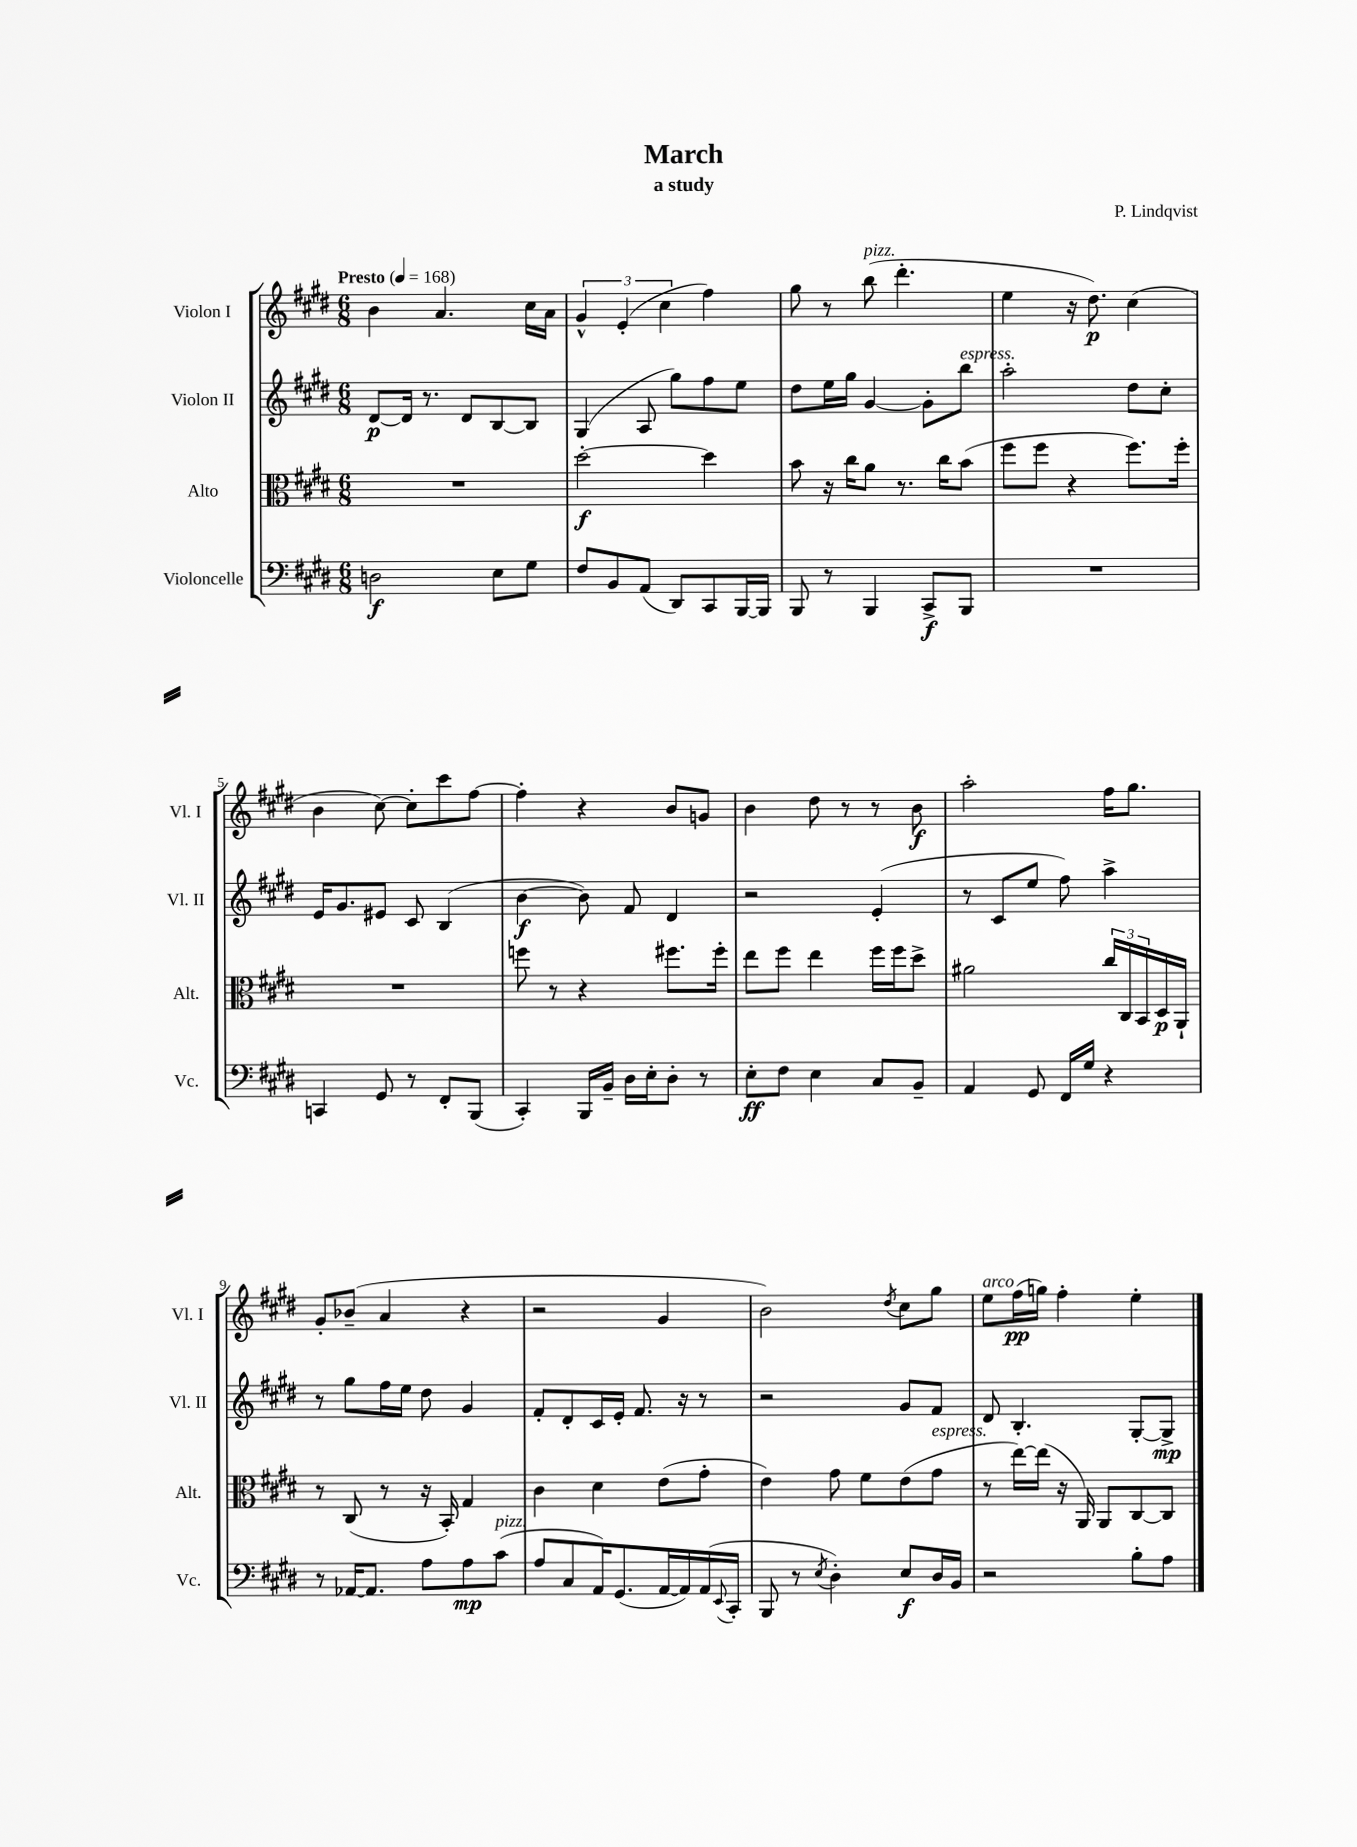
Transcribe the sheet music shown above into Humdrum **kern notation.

**kern	**kern	**kern	**kern
*staff4	*staff3	*staff2	*staff1
*clefF4	*clefC3	*clefG2	*clefG2
*k[f#c#g#d#]	*k[f#c#g#d#]	*k[f#c#g#d#]	*k[f#c#g#d#]
*M6/8	*M6/8	*M6/8	*M6/8
*MM168	*MM168	*MM168	*MM168
2D\	2.r	[8d#/L	4b\
.	.	16d#/]Jk	.
.	.	8.r	.
.	.	.	4.a/
.	.	8d#/L	.
8E\L	.	[8B/	.
8G#\J	.	8B/]J	16cc#\LL
.	.	.	16a\JJ
=	=	=	=
8F#/L	[2dd#'\	(4G#/	6g#^^/
8BB/	.	.	.
.	.	.	(6e'/
(8AA/J	.	8A/	.
.	.	.	6cc#\
8DD#/L)	.	8gg#\L)	.
8CC#/	4dd#\]	8ff#\	4ff#\)
[16BBB/L	.	8ee\J	.
16BBB/]JJ	.	.	.
=	=	=	=
8BBB/	8b\	8dd#\L	8gg#\
8r	16r	16ee\L	8r
.	16cc#\LK	16gg#\JJ	.
4BBB/	8a\J	[4g#/	(8bb\
.	8.r	.	4.ddd#'\
8CC#^/L	.	8g#'\]L	.
.	16cc#\LK	.	.
8BBB/J	(8b\J	8bb\J	.
=	=	=	=
2.r	8ff#\L	2aa'\	4ee\
.	8ff#\J	.	.
.	4r	.	16r
.	.	.	8.dd#\)
.	8.ff#\L)	8dd#\L	(4cc#\
.	.	8cc#'\J	.
.	16ff#'\Jk	.	.
=	=	=	=
4CC/	2.r	16e/LK	4b\
.	.	8.g#/	.
8GG#/	.	8e#/J	[8cc#\)
8r	.	8c#/	8cc#'\]L
8FF#'/L	.	(4B/	8ccc#\
(8BBB/J	.	.	[8ff#\J
=	=	=	=
4CC#'/)	8ff\	[4b\	4ff#'\]
.	8r	.	.
16BBB/LL	4r	8b\])	4r
16BB~/JJ	.	.	.
16D#\LL	.	8f#/	.
16E'\J	.	.	.
8D#'\J	8.ff#\L	4d#/	8b/L
8r	.	.	8g/J
.	16ff#'\Jk	.	.
=	=	=	=
8E'\L	8ee\L	2r	4b\
8F#\J	8ff#\J	.	.
4E\	4ee\	.	8dd#\
.	.	.	8r
8C#/L	16ff#\LL	(4e'/	8r
.	16ff#\J	.	.
8BB~/J	8dd#^\J	.	8b\
=	=	=	=
4AA/	2a#\	8r	2aa'\
.	.	8c#/L	.
8GG#/	.	8ee/J	.
16FF#/LL	.	8ff#\)	.
16G#/JJ	.	.	.
4r	24cc#/LL	4aa^\	16ff#\LK
.	24C#/	.	.
.	.	.	8.gg#\J
.	24BB/	.	.
.	16D#/	.	.
.	16AA`/JJ	.	.
=	=	=	=
8r	8r	8r	8g#'/L
[16AA-/LK	(8C#/	8gg#\L	(8b-~/J
8.AA-/]J	.	.	.
.	8r	16ff#\L	4a/
.	.	16ee\JJ	.
8A\L	16r	8dd#\	.
.	16BB'/)	.	.
8A\	4G#/	4g#/	4r
(8c#\J	.	.	.
=	=	=	=
8A/L	4c#\	8f#'/L	2r
8C#/	.	8d#'/	.
16AA/K)	4d#\	16c#/L	.
(8.GG#/	.	16e'/JJ	.
.	.	8.f#/	.
[16AA/L	(8e\L	.	4g#/
16AA/])	.	16r	.
(16AA/	8g#'\J	8r	.
8qqEE/	.	.	.
16CC#'/JJ	.	.	.
=	=	=	=
8BBB/	4e\)	2r	2b\)
8r	.	.	.
8qE/	.	.	.
4D#'\)	8g#\	.	.
.	8f#\L	.	.
.	.	.	8qdd#/
8E/L	(8e\	8g#/L	8cc#\L
16D#/L	8g#\J	8f#/J	8gg#\J
16BB/JJ	.	.	.
=	=	=	=
2r	8r	8d#/	8ee\L
.	[16ee\LL)	4.B'/	(16ff#\L
.	(16ee\]JJ	.	16gg\JJ)
.	16r	.	4ff#'\
.	16AA/)	.	.
.	8AA/L	.	.
8B'\L	[8C#/	[8G#'/L	4ee'\
8A\J	8C#/]J	8G#^/]J	.
==	==	==	==
*-	*-	*-	*-
